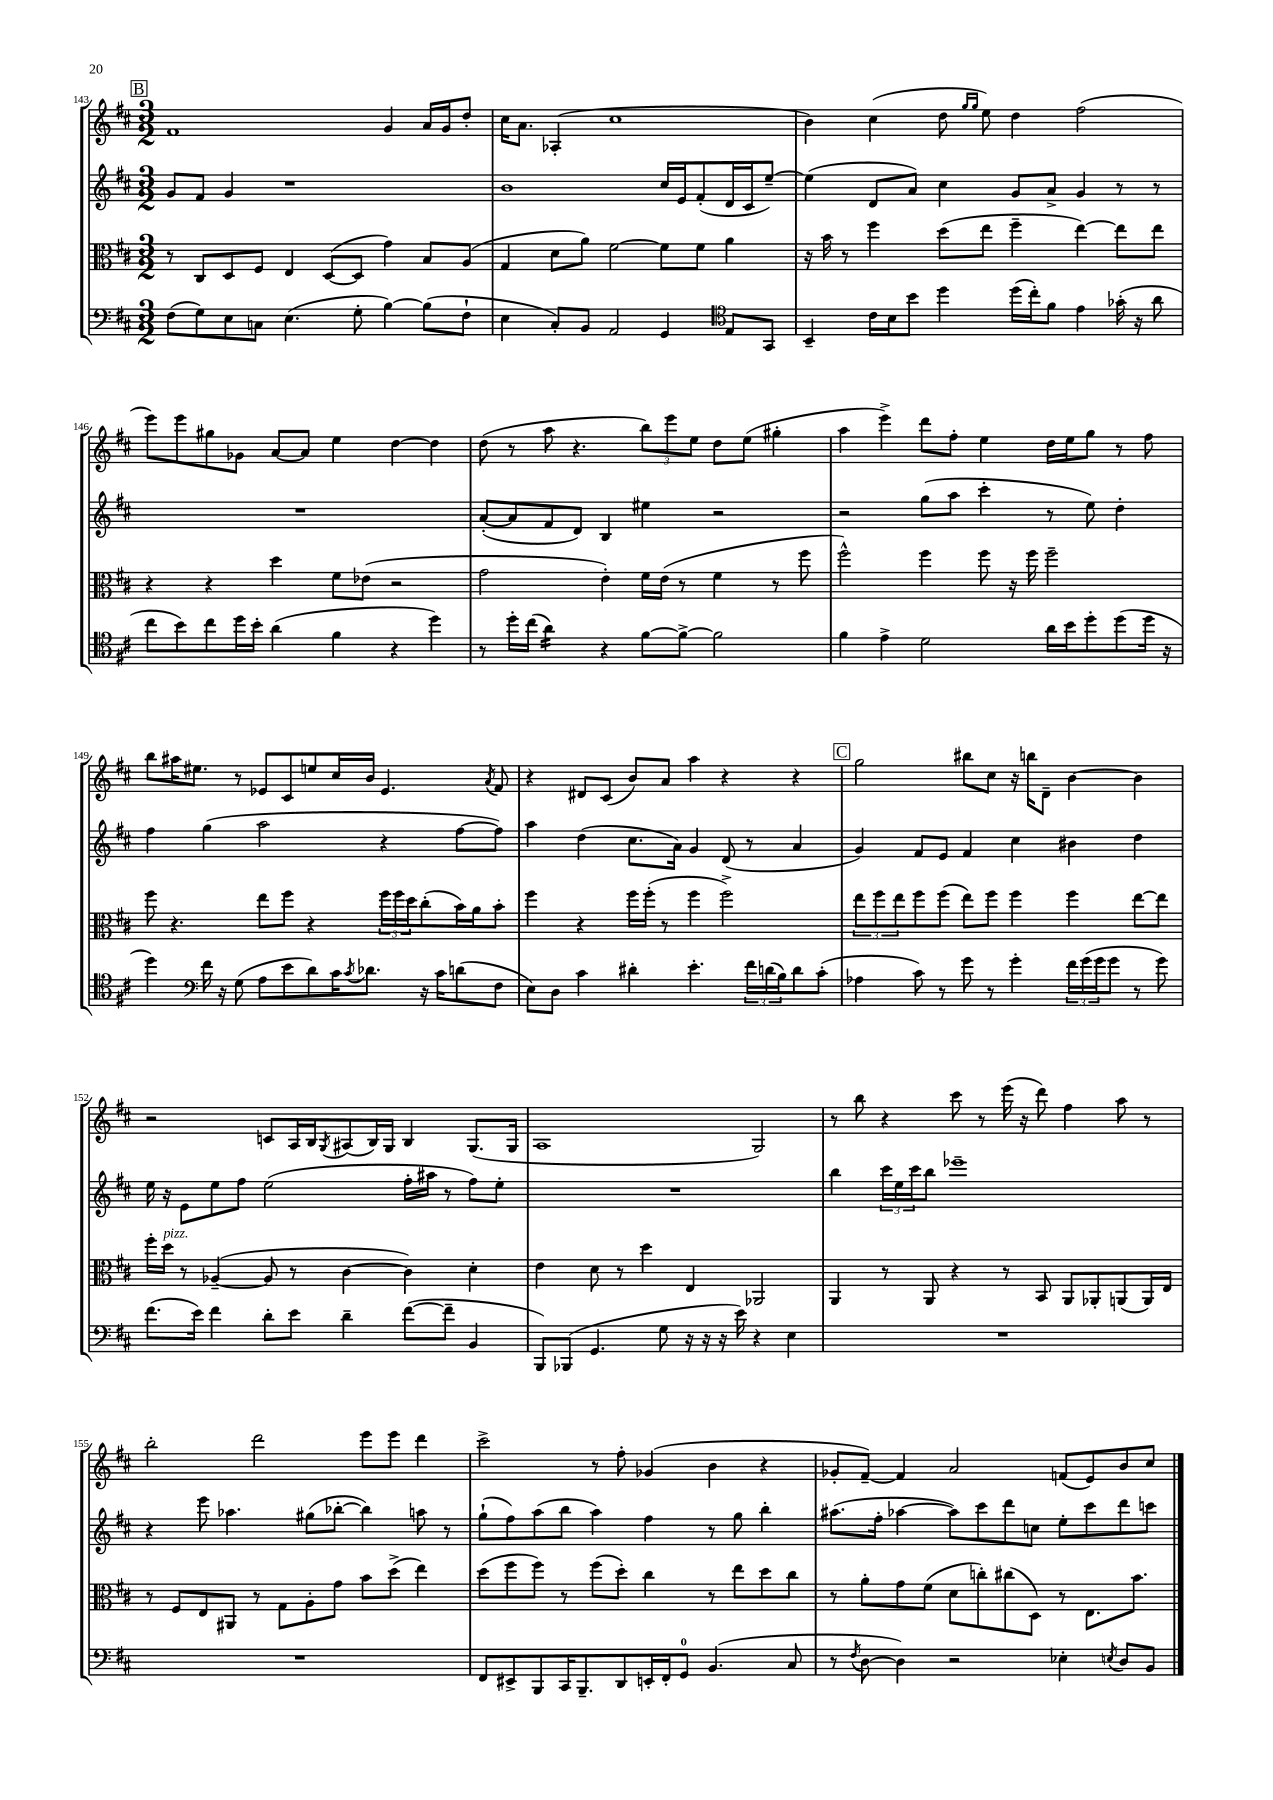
<<
\new StaffGroup <<
\new Staff = "s0" {
    \clef treble \key d \major \numericTimeSignature \time 3/2
    \mark \markup { \box "B" } fis'1 g'4 a'16 g'16 d''8-. |
    cis''16 a'8. aes4-.( cis''1 |
    b'4) cis''4( d''8 \grace { g''16 g''16 } e''8) d''4 fis''2( |
    e'''8) e'''8 gis''8 ges'8 a'8~ a'8 e''4 d''4~ d''4 |
    d''8( r8 a''8 r4. \tuplet 3/2 { b''8) e'''8 e''8 } d''8 e''8( gis''4-. |
    a''4 e'''4->) d'''8 fis''8-. e''4 d''16 e''16 g''8 r8 fis''8 |
    b''8 ais''16 eis''8. r8 ees'8 cis'8 e''8 cis''16 b'16 ees'4. \acciaccatura { a'8 } fis'8 |
    r4 dis'8 cis'8( b'8) a'8 a''4 r4 r4 |
    \mark \markup { \box "C" } g''2 bis''8 cis''8 r16 b''16 d'8-- b'4~ b'4 |
    r2 c'8 a16 b16 \acciaccatura { g8 } ais8( b16) g16 b4 g8.( g16 |
    a1 g2) |
    r8 b''8 r4 cis'''8 r8 e'''16( r16 d'''8) fis''4 a''8 r8 |
    b''2-. d'''2 e'''8 e'''8 d'''4 |
    cis'''2-> r8 fis''8-. ges'4( b'4 r4 |
    ges'8-. fis'8~--) fis'4 a'2 f'8( e'8) b'8 cis''8 \bar "|." |
}
\new Staff = "s1" {
    \clef treble \key d \major \numericTimeSignature \time 3/2
    \mark \markup { \box "B" } g'8 fis'8 g'4 r1 |
    b'1 cis''16 e'16 fis'8-.( d'16 cis'16 e''8~--) |
    e''4( d'8 a'8) cis''4 g'8 a'8-> g'4 r8 r8 |
    R1. |
    a'8~-.( a'8 fis'8 d'8) b4 eis''4 r2 |
    r2 g''8( a''8 cis'''4-. r8 e''8) d''4-. |
    fis''4 g''4( a''2 r4 fis''8~ fis''8) |
    a''4 d''4( cis''8. a'16) g'4 d'8( r8 a'4 |
    \mark \markup { \box "C" } g'4) fis'8 e'8 fis'4 cis''4 bis'4 d''4 |
    e''16 r16 e'8 e''8 fis''8 e''2( fis''16-. ais''16 r8 fis''8) e''8-. |
    R1. |
    b''4 \tuplet 3/2 { cis'''16 e''16 cis'''16 } b''8 ees'''1-- |
    r4 e'''8 aes''4. gis''8( bes''8~-. bes''4) a''8 r8 |
    g''8-!( fis''8) a''8( b''8 a''4) fis''4 r8 g''8 b''4-. |
    ais''8.( fis''16-. aes''4~ aes''8) cis'''8 d'''8 c''8 e''8-. cis'''8 d'''8 c'''8 \bar "|." |
}
\new Staff = "s2" {
    \clef alto \key d \major \numericTimeSignature \time 3/2
    \mark \markup { \box "B" } r8 cis8 d8 fis8 e4 d8~( d8 g'4) b8 a8( |
    g4 d'8 a'8) fis'2~ fis'8 fis'8 a'4 |
    r16 b'16 r8 fis''4 d''8( e''8 fis''4-- e''4~) e''8 e''8 |
    r4 r4 d''4 fis'8 ees'8( r2 |
    g'2 e'4-.) fis'16 e'16( r8 fis'4 r8 fis''8 |
    fis''2-^) fis''4 fis''8 r16 fis''16 fis''2-- |
    fis''8 r4. e''8 fis''8 r4 \tuplet 3/2 { fis''16 fis''16 d''16 } cis''8-.( b'16) a'16 b'8-. |
    fis''4 r4 fis''16 fis''16-.( r8 fis''4 fis''2->) |
    \mark \markup { \box "C" } \tuplet 3/2 { e''8 fis''8 e''8 } fis''8 fis''8( e''8) fis''8 fis''4 fis''4 e''8~ e''8 |
    fis''16-. d''16^\markup { \italic "pizz." } r8 aes4~--( aes8 r8 cis'4~ cis'4) d'4-. |
    e'4 d'8 r8 d''4 e4 aes,2 |
    a,4 r8 a,8 r4 r8 b,8 a,8 aes,8-. a,8( a,16) e16 |
    r8 fis8 e8 ais,8 r8 g8 a8-. g'8 b'8 d''8->( e''4) |
    d''8( fis''8 fis''8) r8 fis''8( d''8-.) cis''4 r8 e''8 d''8 cis''8 |
    r8 a'8-. g'8 fis'8( d'8 c''8-.) cis''8( d8) r8 e8. b'8. \bar "|." |
}
\new Staff = "s3" {
    \clef bass \key d \major \numericTimeSignature \time 3/2
    \mark \markup { \box "B" } fis8( g8) e8 c8 e4.( g8-. b4~) b8( fis8-! |
    e4 cis8-.) b,8 a,2 g,4 \clef tenor e8 g,8 |
    b,4-- cis'16 b16 b'8 d''4 d''16( cis''16-.) fis'8 e'4 ges'16-.( r16 a'8 |
    cis''8 b'8) cis''8 d''16 b'16-. a'4( fis'4 r4 d''4) |
    r8 d''16-. cis''16( a'4:16) r4 fis'8~ fis'8~-> fis'2 |
    fis'4 e'4-> d'2 a'16 b'16 d''8-. d''8( d''16 r16 |
    d''4) \clef bass fis'16 r16 g8( a8 e'8 d'8) cis'16 \acciaccatura { cis'8 } des'8. r16 cis'16 d'8( fis8 |
    e8) d8 cis'4 dis'4-. e'4.-. \tuplet 3/2 { fis'16 d'16( b16) } d'8 cis'8-.( |
    \mark \markup { \box "C" } aes4 cis'8) r8 g'8 r8 g'4-. \tuplet 3/2 { fis'16 g'16( g'16 } g'8 r8 g'8) |
    fis'8.( e'16) fis'4 d'8-. e'8 d'4-- fis'8~( fis'8-- b,4 |
    b,,8) bes,,8( g,4. g8 r16 r16 r16 e'16) r4 e4 |
    R1. |
    R1. |
    fis,8 eis,8-> b,,8 cis,16 b,,8.-- d,8 e,16-. fis,16-. g,8-0 b,4.( cis8 |
    r8 \acciaccatura { fis8 } d8~ d4) r2 ees4-. \acciaccatura { e8 } d8 b,8 \bar "|." |
}
>>
>>
\layout { \context { \Score currentBarNumber = #143 } }
